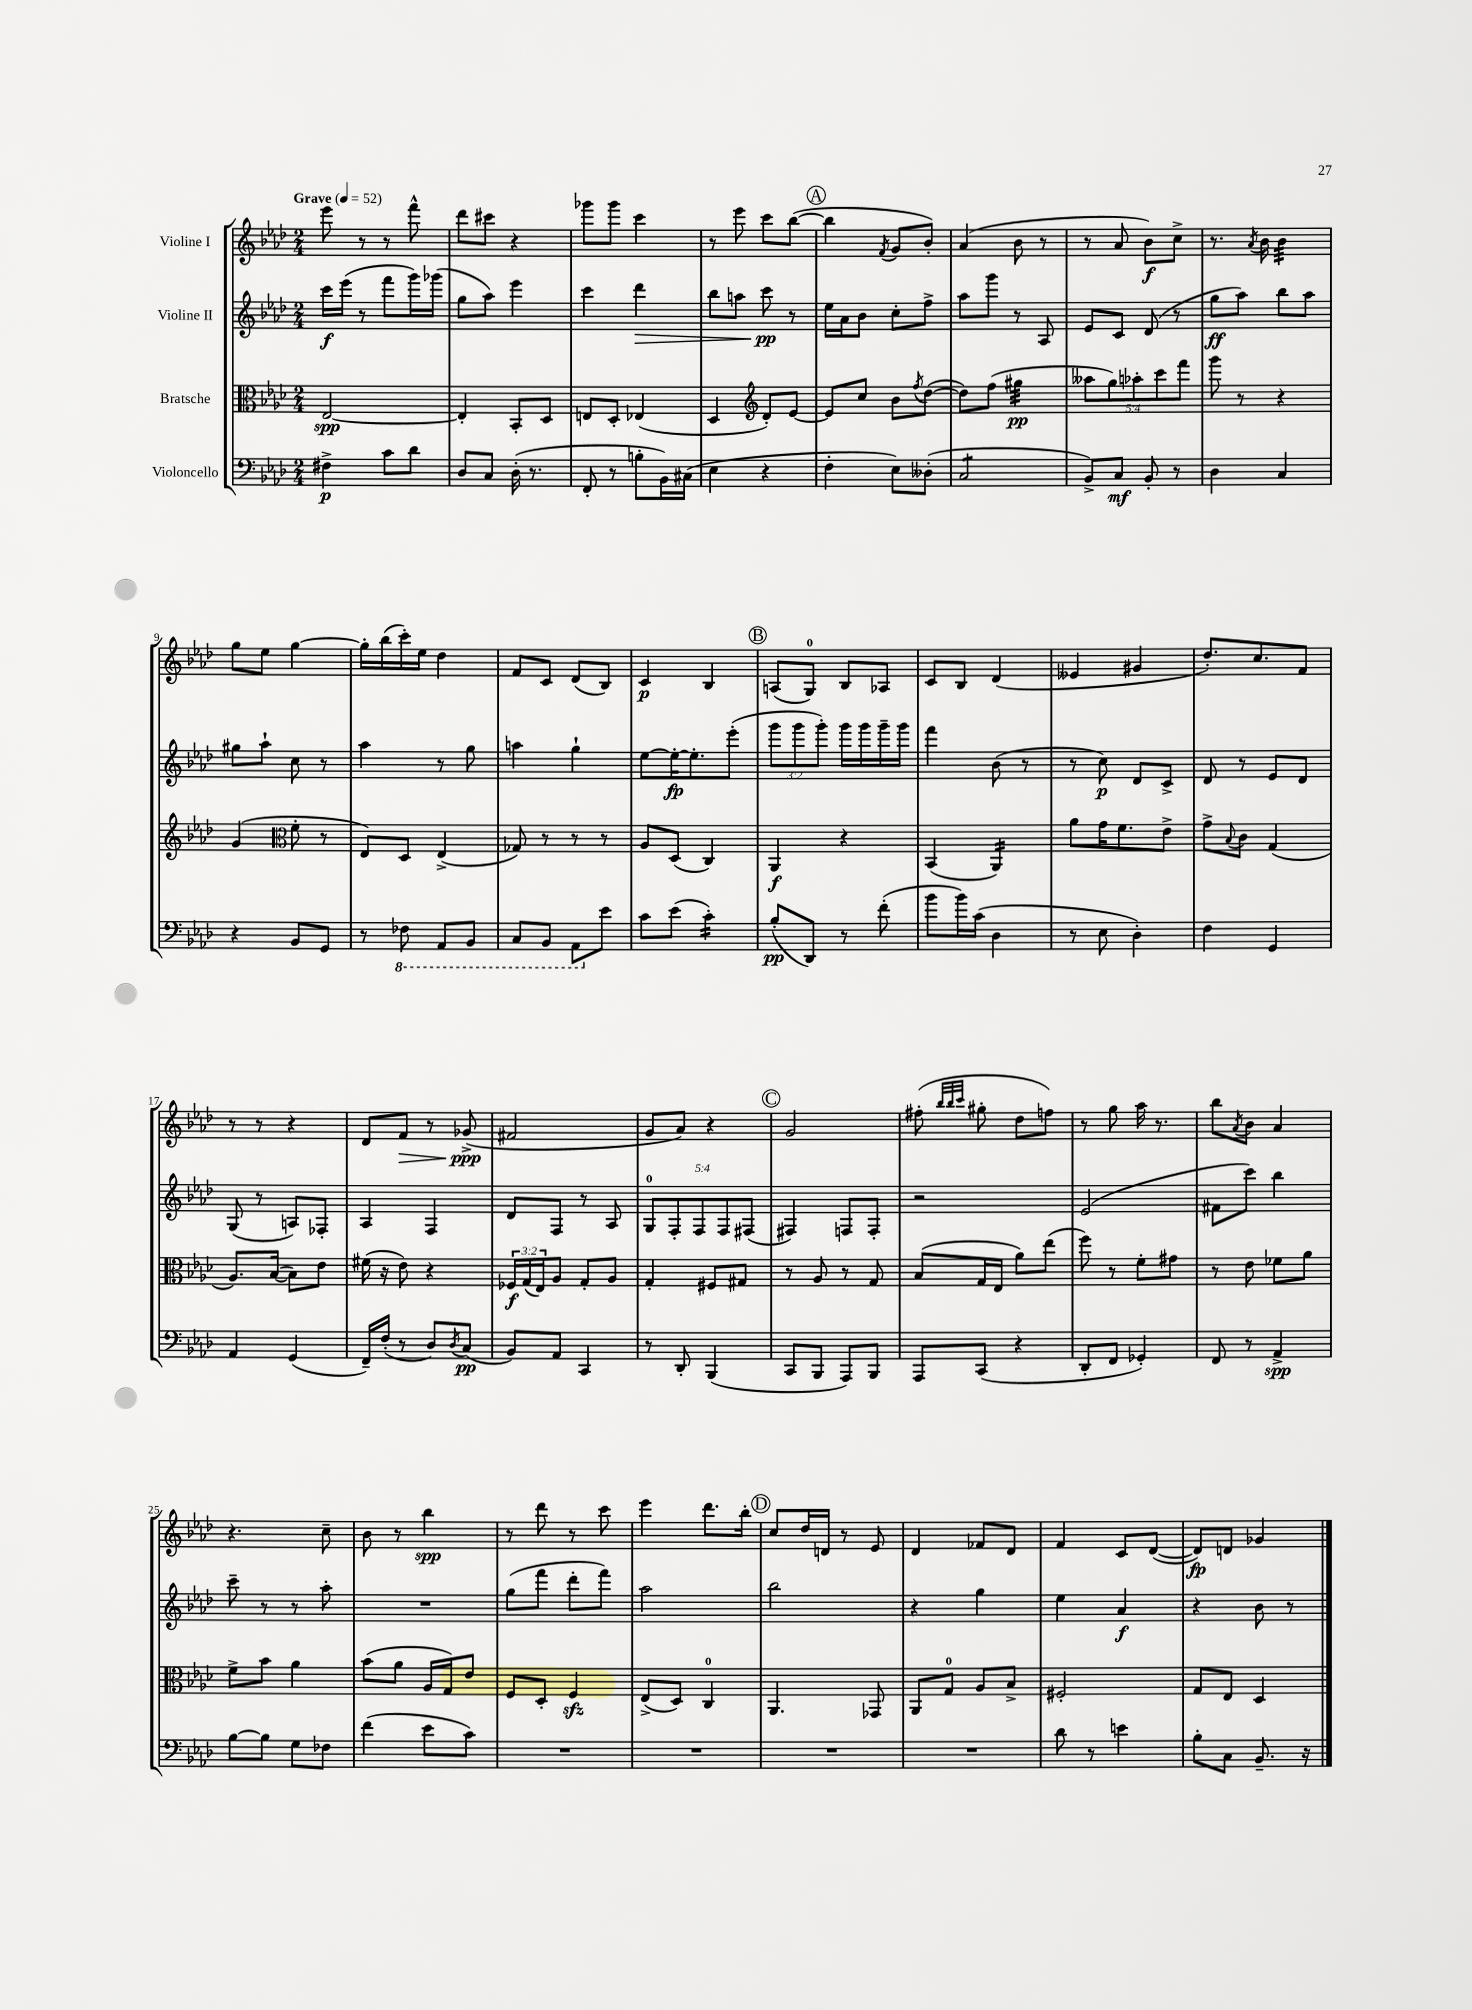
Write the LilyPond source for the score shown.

<<
\new StaffGroup <<
\new Staff = "s0" \with { instrumentName = "Violine I" } {
    \clef treble \key aes \major \numericTimeSignature \time 2/4 \tempo "Grave" 4 = 52
    ees'''8 r8 r8 f'''8-^ |
    des'''8 cis'''8 r4 |
    ges'''8 ges'''8 c'''4 |
    r8 ees'''8 c'''8 bes''8~( |
    \mark \markup { \circle "A" } bes''4 \acciaccatura { f'8 } g'8 bes'8-.) |
    aes'4( bes'8 r8 |
    r8 aes'8 bes'8\f) c''8-> |
    r8. \acciaccatura { aes'8 } bes'16 bes'4:32 |
    g''8 ees''8 g''4~ |
    g''16-. bes''16( c'''16-.) ees''16 des''4 |
    f'8 c'8 des'8( bes8) |
    c'4\p bes4 |
    \mark \markup { \circle "B" } a8( g8-0) bes8 aes8 |
    c'8 bes8 des'4( |
    eeses'4 gis'4 |
    des''8.-.) c''8. f'8 |
    r8 r8 r4 |
    des'8 f'8\> r8 ges'8->\ppp\!( |
    fis'2 |
    g'8 aes'8) r4 |
    \mark \markup { \circle "C" } g'2 |
    fis''8-.( \grace { bes''32 bes''32 c'''32 } gis''8-. des''8 f''8) |
    r8 g''8 aes''16 r8. |
    bes''8 \acciaccatura { aes'8 } bes'8 aes'4 |
    r4. c''8-- |
    bes'8 r8 bes''4\spp |
    r8 des'''8 r8 c'''8 |
    ees'''4 des'''8. bes''16-. |
    \mark \markup { \circle "D" } c''8 des''16 d'16 r8 ees'8 |
    des'4 fes'8 des'8 |
    f'4 c'8 des'8~( |
    des'8\fp) d'8 ges'4 \bar "|." |
}
\new Staff = "s1" \with { instrumentName = "Violine II" } {
    \clef treble \key aes \major \numericTimeSignature \time 2/4 \override Staff.TupletNumber.text = #tuplet-number::calc-fraction-text
    c'''16\f ees'''16( r8 f'''8 g'''16) ges'''16( |
    g''8 aes''8) ees'''4 |
    c'''4 des'''4\> |
    bes''8 a''8 c'''8\pp\! r8 |
    \mark \markup { \circle "A" } ees''16 aes'16 bes'8 c''8-. f''8-> |
    aes''8 g'''8 r8 aes8 |
    ees'8 c'8 des'8( r8 |
    g''8\ff aes''8) bes''8 aes''8 |
    gis''8 aes''8-! c''8 r8 |
    aes''4 r8 g''8 |
    a''4 g''4-! |
    ees''8~ ees''16~-.\fp ees''8.-. ees'''8-.( |
    \mark \markup { \circle "B" } \tuplet 3/2 { g'''8 g'''8 g'''8-.) } g'''16 g'''16 g'''16-- g'''16 |
    f'''4 bes'8( r8 |
    r8 c''8\p) des'8 c'8-> |
    des'8 r8 ees'8 des'8 |
    g8( r8 a8) fes8-. |
    aes4 f4 |
    des'8 f8 r8 aes8 |
    \tuplet 5/4 { g8-0 f8-. f8 f8 fis8( } |
    \mark \markup { \circle "C" } fis4) f8 f8-. |
    r2 |
    ees'2( |
    fis'8 c'''8) bes''4 |
    c'''8-- r8 r8 aes''8-. |
    R2 |
    g''8( f'''8 des'''8-. f'''8) |
    aes''2 |
    \mark \markup { \circle "D" } bes''2 |
    r4 g''4 |
    ees''4 aes'4\f |
    r4 bes'8 r8 \bar "|." |
}
\new Staff = "s2" \with { instrumentName = "Bratsche" } {
    \clef alto \key aes \major \numericTimeSignature \time 2/4 \override Staff.TupletNumber.text = #tuplet-number::calc-fraction-text
    ees2~\spp |
    ees4-. bes,8-. des8 |
    e8 des8-. ees4( |
    des4 \clef treble des'8-.) ees'8~ |
    \mark \markup { \circle "A" } ees'8 c''8 bes'8 \acciaccatura { f''8 } des''8~( |
    des''8) f''8( gis''4:32\pp |
    \tuplet 5/4 { aeses''8 g''8) aes''8-. c'''8 f'''8 } |
    g'''8 r8 r4 |
    g'4( \clef alto f'8-. r8 |
    ees8) des8 ees4->( |
    ges8) r8 r8 r8 |
    aes8 des8( c4) |
    \mark \markup { \circle "B" } aes,4\f r4 |
    bes,4( aes,4:16) |
    aes'8 g'16 f'8. ees'8-> |
    g'8-> \appoggiatura { bes8 } c'8 g4( |
    aes8.) bes16~( bes8) ees'8 |
    fis'16( r16 ees'8) r4 |
    \tuplet 3/2 { fes16\f g16( ees16) } aes8 g8-. aes8 |
    g4-. fis8 gis8 |
    \mark \markup { \circle "C" } r8 aes8 r8 g8 |
    bes8( g16 ees16 aes'8) ees''8( |
    f''8) r8 f'8-. gis'8 |
    r8 ees'8 fes'8 aes'8 |
    f'8-> bes'8 aes'4 |
    bes'8( aes'8 aes16 g16) ees'8 |
    f8 des8-. f4\sfz |
    ees8->( des8) c4-0 |
    \mark \markup { \circle "D" } aes,4. ges,8 |
    aes,8 g8-0 aes8 bes8-> |
    fis2-. |
    g8 ees8 des4 \bar "|." |
}
\new Staff = "s3" \with { instrumentName = "Violoncello" } {
    \clef bass \key aes \major \numericTimeSignature \time 2/4
    fis4->\p c'8 des'8 |
    des8 c8 des16-.( r8. |
    f,8-. r8 b8-. bes,16) cis16( |
    ees4 r4 |
    \mark \markup { \circle "A" } f4-. ees8) deses8-.( |
    c2:8 |
    bes,8->) c8\mf bes,8-. r8 |
    des4 c4 |
    r4 bes,8 g,8 |
    r8 \ottava #-1 fes,8 aes,,8 bes,,8 |
    c,8 bes,,8 aes,,8 \ottava #0 ees'8 |
    c'8 ees'8( c'4:16-.) |
    \mark \markup { \circle "B" } bes8-.\pp( des,8) r8 f'8-.( |
    bes'8 bes'16) c'16( des4 |
    r8 ees8 des4-.) |
    f4 g,4 |
    aes,4 g,4( |
    f,16--) f16-.( r8 des8) \acciaccatura { des8 } c8\pp( |
    bes,8) aes,8 c,4 |
    r8 des,8-. bes,,4( |
    \mark \markup { \circle "C" } c,8 bes,,8 aes,,8) bes,,8 |
    aes,,8 c,8( r4 |
    des,8-. f,8 ges,4-.) |
    f,8 r8 aes,4->\spp |
    bes8~ bes8 g8 fes8 |
    f'4( ees'8 c'8) |
    R2 |
    R2 |
    \mark \markup { \circle "D" } R2 |
    R2 |
    des'8 r8 e'4 |
    bes8-. c8 bes,8.-- r16 \bar "|." |
}
>>
>>
